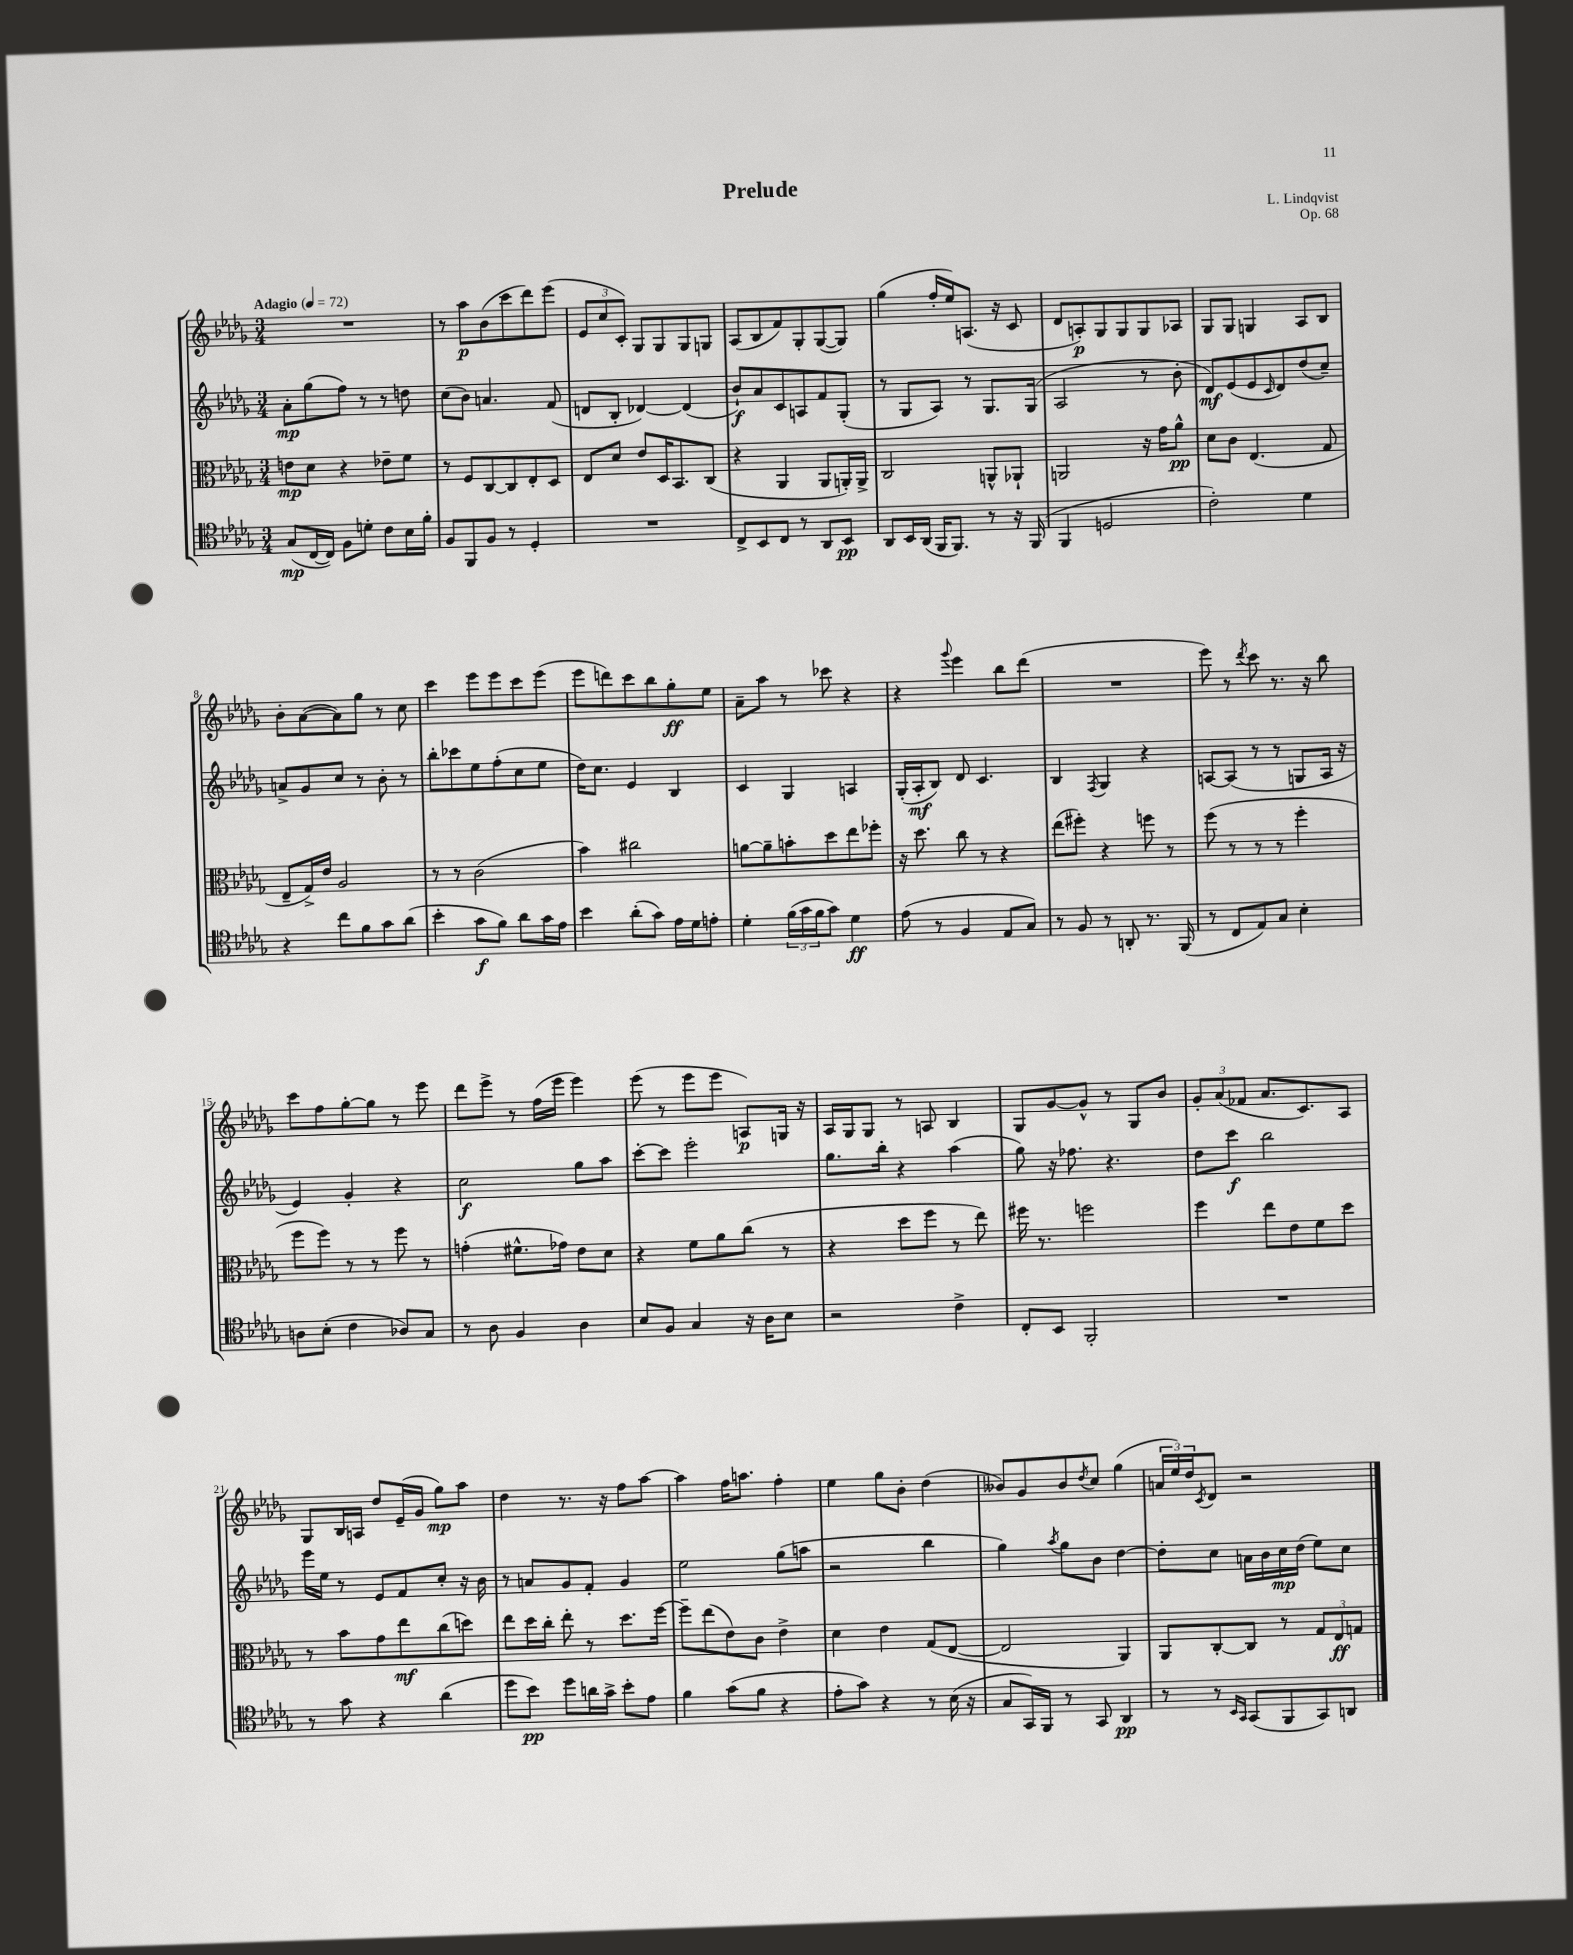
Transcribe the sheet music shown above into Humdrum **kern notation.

**kern	**kern	**kern	**kern
*staff4	*staff3	*staff2	*staff1
*clefC4	*clefC3	*clefG2	*clefG2
*k[b-e-a-d-g-]	*k[b-e-a-d-g-]	*k[b-e-a-d-g-]	*k[b-e-a-d-g-]
*M3/4	*M3/4	*M3/4	*M3/4
*MM72	*MM72	*MM72	*MM72
(8G-	8e	8a-'	2.r
[16C	8d-	(8gg-	.
16C])	.	.	.
8F	4r	8ff)	.
8d'	.	8r	.
8c	8e-~	8r	.
16B-	8f	8dd	.
16f'	.	.	.
=	=	=	=
8F	8r	(8cc	8r
8FF	8F	8b-)	8aa-
8F	[8C	4.a	(8b-
8r	8C]	.	8ccc
4D-'	8E-'	.	8ddd-)
.	8D-	(8f	(8eee-
=	=	=	=
2.r	8E-	8d	12e-
.	.	.	12cc
.	8d-	8B-'	.
.	.	.	12c')
.	8e-	[4d-)	8G-
.	16D-	.	8G-
.	8.BB-	.	.
.	.	(4d-]	8G-
.	(8C	.	8G
=	=	=	=
8C^	4r	8b-`)	(8A-
8BB-	.	8a-	8B-
8C	4AA-	8c	8f)
8r	.	8A	8G-'
8AA-	8AA-	8f	([8G-
8BB-	16AA')	(8G-'	8G-])
.	16AA^	.	.
=	=	=	=
8AA-	2C	8r	(4gg-
16BB-	.	8G-	.
(16AA-	.	.	.
16FF	.	8A-)	16ff'
8.FF)	.	.	16ee-)
.	.	8r	(8.A
8r	8AA^^	8.G-	.
.	.	.	16r
16r	8AA-`	.	8c
(16FF	.	(16G-	.
=	=	=	=
4FF	2AA	2A-	8d-
.	.	.	8A')
2D	.	.	8G-
.	.	.	8G-
.	16r	8r	8G-
.	16g-	.	.
.	8a-^^	8b-'	8A-
=	=	=	=
2c')	8d-	8d-)	8G-
.	8c	(8e-	8G-
.	(4.E-	8e-	4G
.	.	16qqc	.
.	.	8d-)	.
4d-	.	(8dd-	8A-
.	8G-	8cc~)	8B-
=	=	=	=
4r	8E-~	8a^	8b-'
.	16G-^)	8g-	([8a-
.	16e-	.	.
8cc	2A-	8cc	8a-])
8f	.	8r	8gg-
8g-	.	8b-'	8r
(8a-	.	8r	8cc
=	=	=	=
4b-'	8r	8bb-'	4ccc
.	8r	8ccc-	.
8g-	(2c	8ee-	8eee-
8f)	.	(8ff'	8eee-
8a-	.	8cc	8ccc
16g-	.	8ee-	(8eee-
16e-	.	.	.
=	=	=	=
4b-	4b-)	16dd-)	8eee-
.	.	8.cc	.
.	.	.	8ddd)
(8a-'	2cc#	4e-	8ccc
8g-)	.	.	8bb-
16e-	.	4B-	8gg-'
16d-	.	.	.
8e'	.	.	8ee-
=	=	=	=
4d-'	[8a	4c	8a-~
.	8a~]	.	8aa-
(24f	8b'	4G-	8r
24g-	.	.	.
24f	.	.	.
8g-)	8dd-	.	8ccc-
4d-	8ee-	4A	4r
.	8ff-'	.	.
=	=	=	=
(8e-	16r	(16G-'	4r
.	8.dd-	16A-'	.
8r	.	8B-)	.
.	.	.	8qqggg-
4F	8cc	8d-	4eee-
.	8r	4.c	.
8E-	4r	.	8bb-
8G-)	.	.	(8ddd-
=	=	=	=
8r	(8ee-	4B-	2.r
8F	8ff#')	.	.
.	.	8qF	.
8r	4r	4G-	.
8AA'	.	.	.
8.r	8ff	4r	.
.	8r	.	.
(16FF	.	.	.
=	=	=	=
8r	(8ff	[8A	8eee-)
8C	8r	(8A]	8r
.	.	.	8qddd-
8E-)	8r	8r	8ccc
8G-	8r	8r	8.r
4B-'	4ff'	8G	.
.	.	.	16r
.	.	16A	8bb-
.	.	16r	.
=	=	=	=
8A	8ff	4e-)	8ccc
(8B-'	8ff)	.	8ff
4c	8r	4g-'	[8gg-'
.	8r	.	8gg-]
8A-)	8ff	4r	8r
8G-	8r	.	8eee-
=	=	=	=
8r	(4g'	2cc	8ddd-
8A-	.	.	8eee-^
4F	8.f#^^	.	8r
.	.	.	(16ff
.	16g-)	.	16eee-
4A-	8e-	8gg-	4eee-)
.	8d-	8aa-	.
=	=	=	=
8B-	4r	[8ccc'	(8eee-
8F	.	8ccc]	8r
4G-	8f	2eee-'	8eee-
.	8a-	.	8eee-
16r	(8cc	.	8A)
16A-	.	.	.
8B-	8r	.	16G
.	.	.	16r
=	=	=	=
2r	4r	8.gg-	16A-
.	.	.	16G-
.	.	.	8G-
.	.	16bb-'	.
.	8dd-	4r	8r
.	8ff	.	8A
4c^	8r	(4aa-	4B-
.	8ee-)	.	.
=	=	=	=
8C'	16ff#	8gg-)	8G-
.	8.r	.	.
8BB-	.	16r	[8g-
.	.	8.ff-	.
2FF'	2ff	.	8g-^^]
.	.	4.r	8r
.	.	.	8G-
.	.	.	8b-
=	=	=	=
2.r	4ff	8dd-	12g-'
.	.	.	(12a-
.	.	8ccc	.
.	.	.	12f-
.	8ee-	2bb-	8.a-
.	8e-	.	.
.	.	.	8.c)
.	8f	.	.
.	8dd-	.	8A-
=	=	=	=
8r	8r	16eee-	8G-
.	.	16ee-	.
8g-	8b-	8r	16B-
.	.	.	16A
4r	8g-	8e-	8dd-
.	8ee-	8f	(16e-~
.	.	.	16g-
(4a-	(8cc	8cc'	8gg-)
.	8dd)	16r	8aa-
.	.	16b-	.
=	=	=	=
8dd-	8ee-	8r	4dd-
8b-)	16dd-	8a	.
.	16cc'	.	.
8dd-	8ee-'	8g-	8.r
16a	8r	8f'	.
16g-^	.	.	16r
8b-'	8.dd-	4g-	8ff
8e-	.	.	[8aa-
.	[16ff	.	.
=	=	=	=
4f	8ff~]	2ee-	4aa-]
.	(8ee-	.	.
(8g-	8e-)	.	16ff
.	.	.	8.aa
8f	8c	.	.
4r	4e-^	(8gg-	4ff'
.	.	8aa	.
=	=	=	=
8e-'	4d-	2r	4ee-
8g-)	.	.	.
4r	4e-	.	8gg-
.	.	.	8b-'
8r	(8G-	4bb-	(4dd-
(16B-	[8E-	.	.
16r	.	.	.
=	=	=	=
8G-	2E-]	4gg-)	8b--)
16GG-)	.	.	8g-
16FF	.	.	.
.	.	8qaa-	.
8r	.	8gg-	8b--
.	.	.	8qdd-
8GG-	.	8b-	8cc
4AA-	4AA-)	[4dd-	(4gg-
=	=	=	=
8r	8AA-	8dd-']	24a
.	.	.	24ee-)
.	.	.	24dd-
.	.	.	8qc
8r	[8C'	8cc	8d-
16qqBB-	.	.	.
16qqGG-	.	.	.
(8GG-	8C]	16a	2r
.	.	16b-	.
8FF	8r	16cc	.
.	.	(16dd-	.
8GG-)	12G-	8ee-)	.
.	12E-	.	.
8AA	.	8cc	.
.	12G	.	.
==	==	==	==
*-	*-	*-	*-
